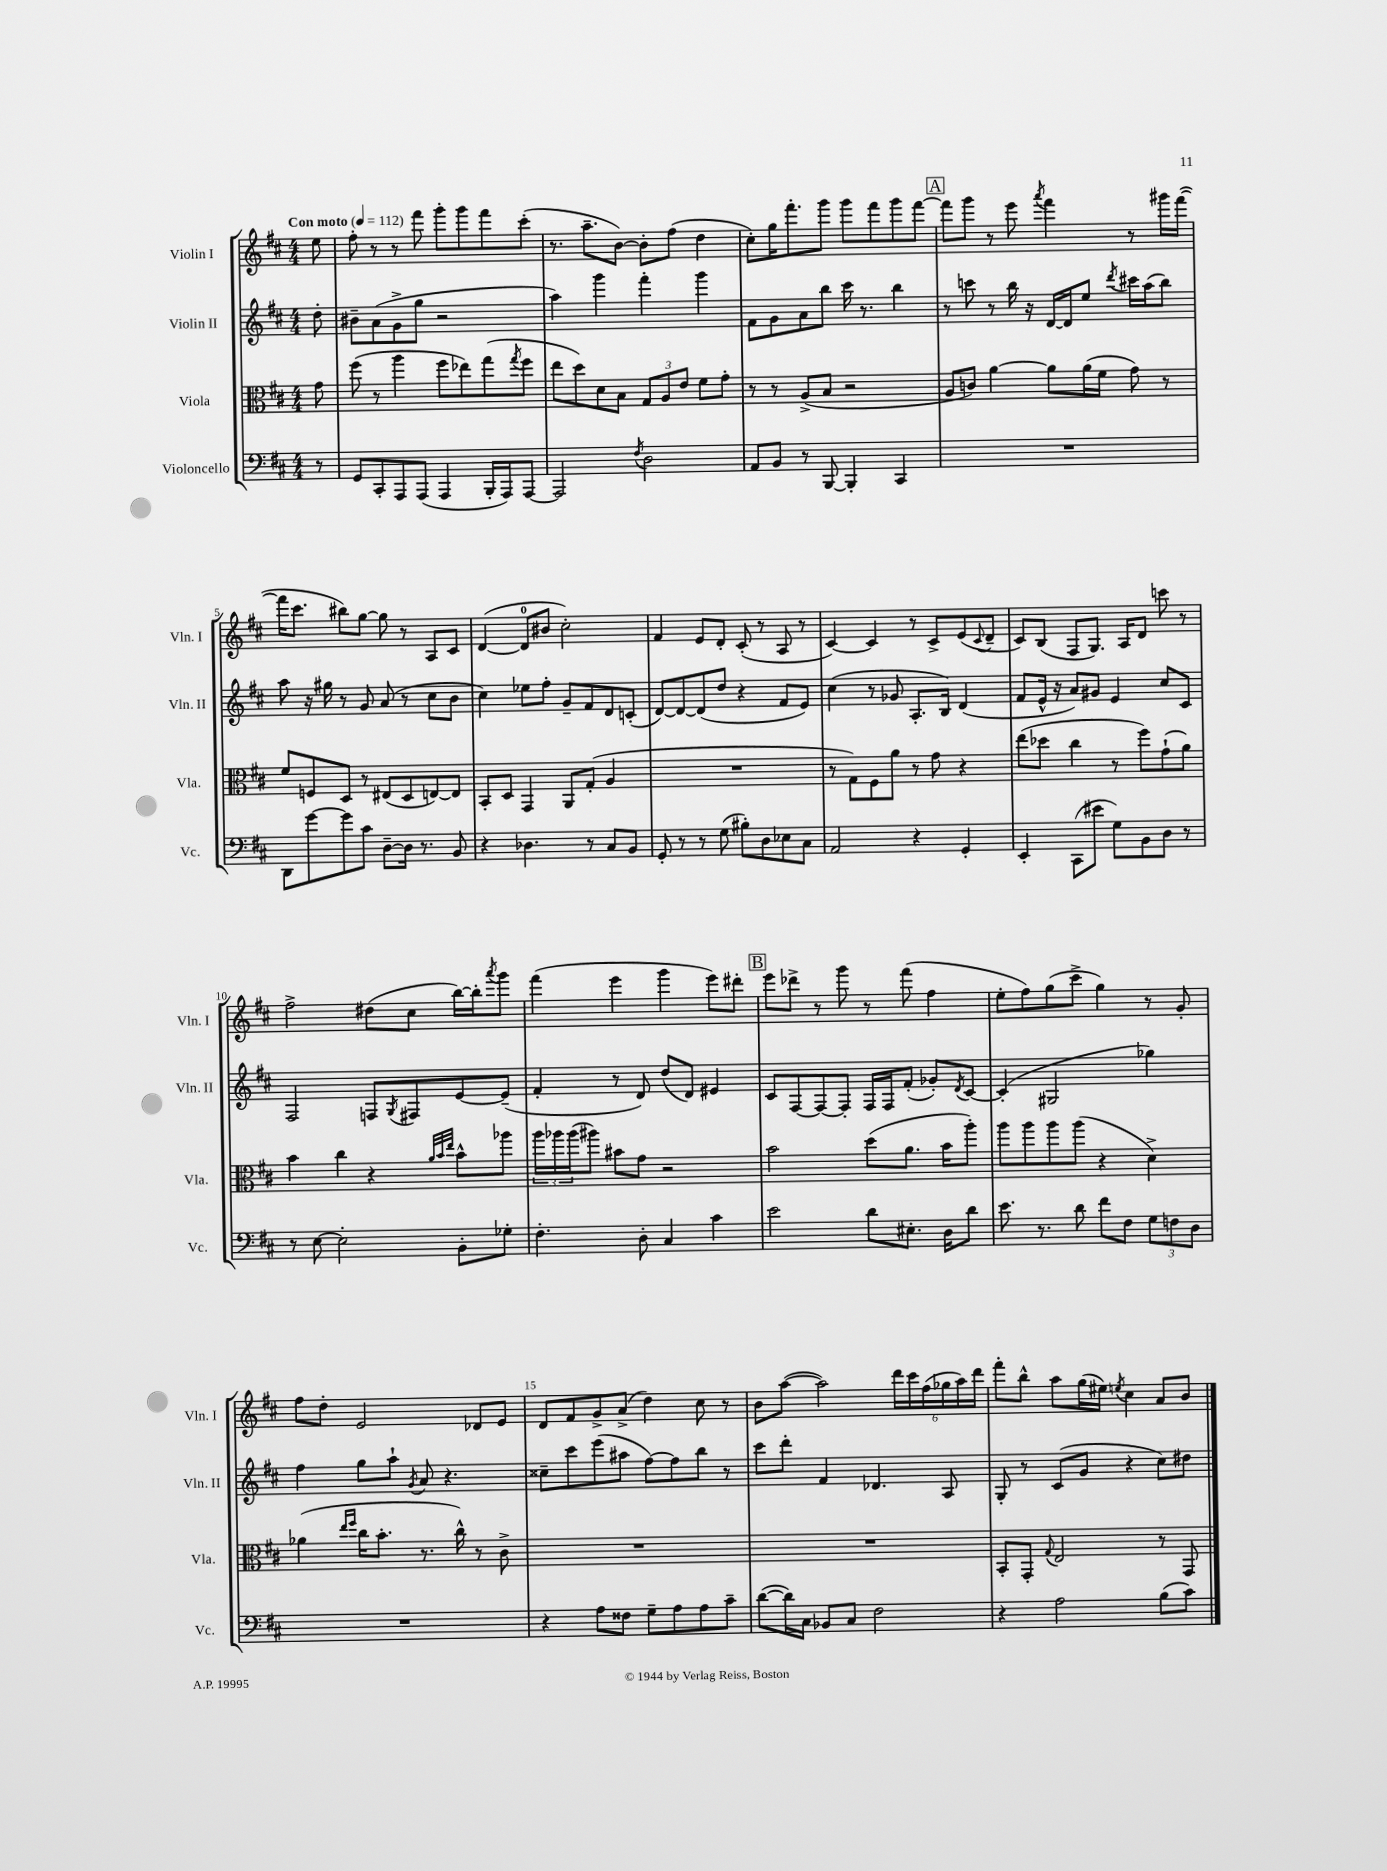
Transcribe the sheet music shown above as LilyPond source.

<<
\new StaffGroup <<
\new Staff = "s0" \with { instrumentName = "Violin I" shortInstrumentName = "Vln. I" } {
    \clef treble \key d \major \numericTimeSignature \time 4/4 \partial 8 \tempo "Con moto" 4 = 112
    e''8 |
    fis''8-. r8 r8 fis'''8 g'''8-. g'''8 fis'''8 cis'''8-.( |
    r8. a''8.-- b'8~) b'8-. fis''8( d''4 |
    cis''8-.) g''16 fis'''8.-. g'''8 g'''8 fis'''8 g'''8 fis'''8~ |
    \mark \markup { \box "A" } fis'''8 g'''8 r8 e'''8 \acciaccatura { a'''8 } fis'''4 r8 gis'''16 fis'''16~( |
    fis'''16 cis'''8. bis''8) g''8~ g''8 r8 a8 cis'8 |
    d'4~( d'8-0 bis'8 cis''2-.) |
    fis'4 e'8 d'8-. cis'8-.( r8 a8 r8 |
    cis'4~) cis'4 r8 cis'8-> e'8( \appoggiatura { cis'8 } d'8-- |
    cis'8) b8( fis8 g8.) a16 d'8 c'''8 r8 |
    fis''2-> dis''8( cis''8 b''16~) b''16-. \acciaccatura { a'''8 } g'''8 |
    fis'''4( e'''4 g'''4 e'''8) dis'''8-. |
    \mark \markup { \box "B" } e'''8 des'''8-> r8 g'''8 r8 fis'''8( fis''4 |
    e''8-. fis''8) g''8( cis'''8-> g''4) r8 g'8-. |
    fis''8 d''8-. e'2 des'8 e'8 |
    d'8 fis'8 g'8-> a'8->( d''4) cis''8 r8 |
    b'8 a''8~( a''2) \tuplet 6/4 { d'''16 cis'''16 fis''16( ges''16 a''16) d'''16 } |
    fis'''8-. b''8-^ a''8 g''16( eis''16) \acciaccatura { e''8 } cis''4 a'8 b'8 \bar "|." |
}
\new Staff = "s1" \with { instrumentName = "Violin II" shortInstrumentName = "Vln. II" } {
    \clef treble \key d \major \numericTimeSignature \time 4/4 \partial 8
    d''8-. |
    bis'8-- a'8( g'8-> g''8 r2 |
    a''4) g'''4 fis'''4-. g'''4 |
    fis'8 g'8 a'8 b''8 cis'''16 r8. b''4 |
    \mark \markup { \box "A" } r8 c'''8 r8 b''16 r16 d'16~ d'16 e''8 \acciaccatura { d'''8 } cis'''16 a''16( b''8) |
    a''8 r16 gis''16 r8 g'8 a'8( r8 cis''8 b'8 |
    cis''4) ees''8 fis''8-. g'8-- fis'8 d'8 c'8-.( |
    d'8~) d'8~ d'8( d''8 r4 fis'8 e'8) |
    cis''4( r8 ges'8 a8.-. b16) d'4( |
    fis'8 e'16-^ r16 a'8) gis'8 e'4 cis''8 cis'8 |
    fis2 f8 \acciaccatura { g8 } fis8 e'8~ e'8--( |
    fis'4-. r8 d'8) d''8( d'8) eis'4 |
    \mark \markup { \box "B" } cis'8 fis8~ fis8~ fis8-. fis16 fis16 fis'8-.( ges'8-.) \acciaccatura { d'8 } cis'8~ |
    cis'4-.( gis2 ges''4) |
    fis''4 g''8 a''8-! \acciaccatura { g'8 } a'8 r4. |
    cisis''8-- cis'''8 e'''8( ais''8 fis''8~) fis''8 b''8 r8 |
    cis'''8 d'''8-. fis'4 des'4. a8 |
    g8-. r8 cis'8( g'8 r4 cis''8) dis''8 \bar "|." |
}
\new Staff = "s2" \with { instrumentName = "Viola" shortInstrumentName = "Vla." } {
    \clef alto \key d \major \numericTimeSignature \time 4/4 \partial 8
    g'8 |
    fis''8( r8 a''4 fis''8 ees''8) g''8( \acciaccatura { g''8 } fis''8 |
    e''8 d''8) d'8 b8 \tuplet 3/2 { g8 a8 e'8 } fis'8 g'8-. |
    r8 r8 a8->( b8 r2 |
    \mark \markup { \box "A" } a8 c'8) a'4~ a'8 a'16( fis'16 g'8) r8 |
    fis'8 f8 d8 r8 eis8( d8 e8~) e8 |
    b,8-. d8 g,4 a,8 g8-.( a4 |
    R1 |
    r8 g8) fis8 a'8 r8 g'8 r4 |
    e''8( des''8 cis''4 r8 fis''8) g'8-!( a'8) |
    b'4 cis''4 r4 \grace { a'32 b'32 e''32 } b'8-^ aes''8 |
    \tuplet 3/2 { a''16 aes''16 aes''16( } ais''8) bis'8 g'8 r2 |
    \mark \markup { \box "B" } b'2 d''8( a'8. b'16 a''8-.) |
    a''8 a''8 a''8 a''8( r4 d'4->) |
    aes'4( \grace { e''16 fis''16 } cis''16 b'8.-. r8. cis''16-^) r8 cis'8-> |
    R1 |
    R1 |
    b,8-. g,8-. \appoggiatura { g8 } e2 r8 g,8 \bar "|." |
}
\new Staff = "s3" \with { instrumentName = "Violoncello" shortInstrumentName = "Vc." } {
    \clef bass \key d \major \numericTimeSignature \time 4/4 \partial 8
    r8 |
    g,8 cis,8-. a,,8 a,,8( a,,4 b,,16-. a,,16) a,,8~ |
    a,,2 \acciaccatura { fis8 } d2 |
    a,8 b,8 r8 b,,8~ b,,4-. cis,4 |
    \mark \markup { \box "A" } R1 |
    d,8 g'8~ g'8 cis'8 d8~-- d16 r8. b,8 |
    r4 des4. r8 cis8 b,8 |
    g,8-. r8 r8 g8( bis8-.) d8 ees8 cis8 |
    a,2 r4 g,4-. |
    e,4-. cis,8( eis'8 g8) b,8 d8 r8 |
    r8 e8~ e2-. b,8-. ges8-. |
    fis4.-. d8-. cis4 cis'4 |
    \mark \markup { \box "B" } e'2 d'8 eis8.-. d16 d'8 |
    e'8. r8. d'8 fis'8 fis8 \tuplet 3/2 { g8 f8 d8 } |
    R1 |
    r4 a8 fisis8 g8-- a8 a8 cis'8-- |
    d'8~( d'16) cis16 bes,8 cis8 fis2 |
    r4 a2 b8( cis'8) \bar "|." |
}
>>
>>
\layout { \context { \Score \override BarNumber.break-visibility = ##(#f #t #t) barNumberVisibility = #(every-nth-bar-number-visible 5) } }
